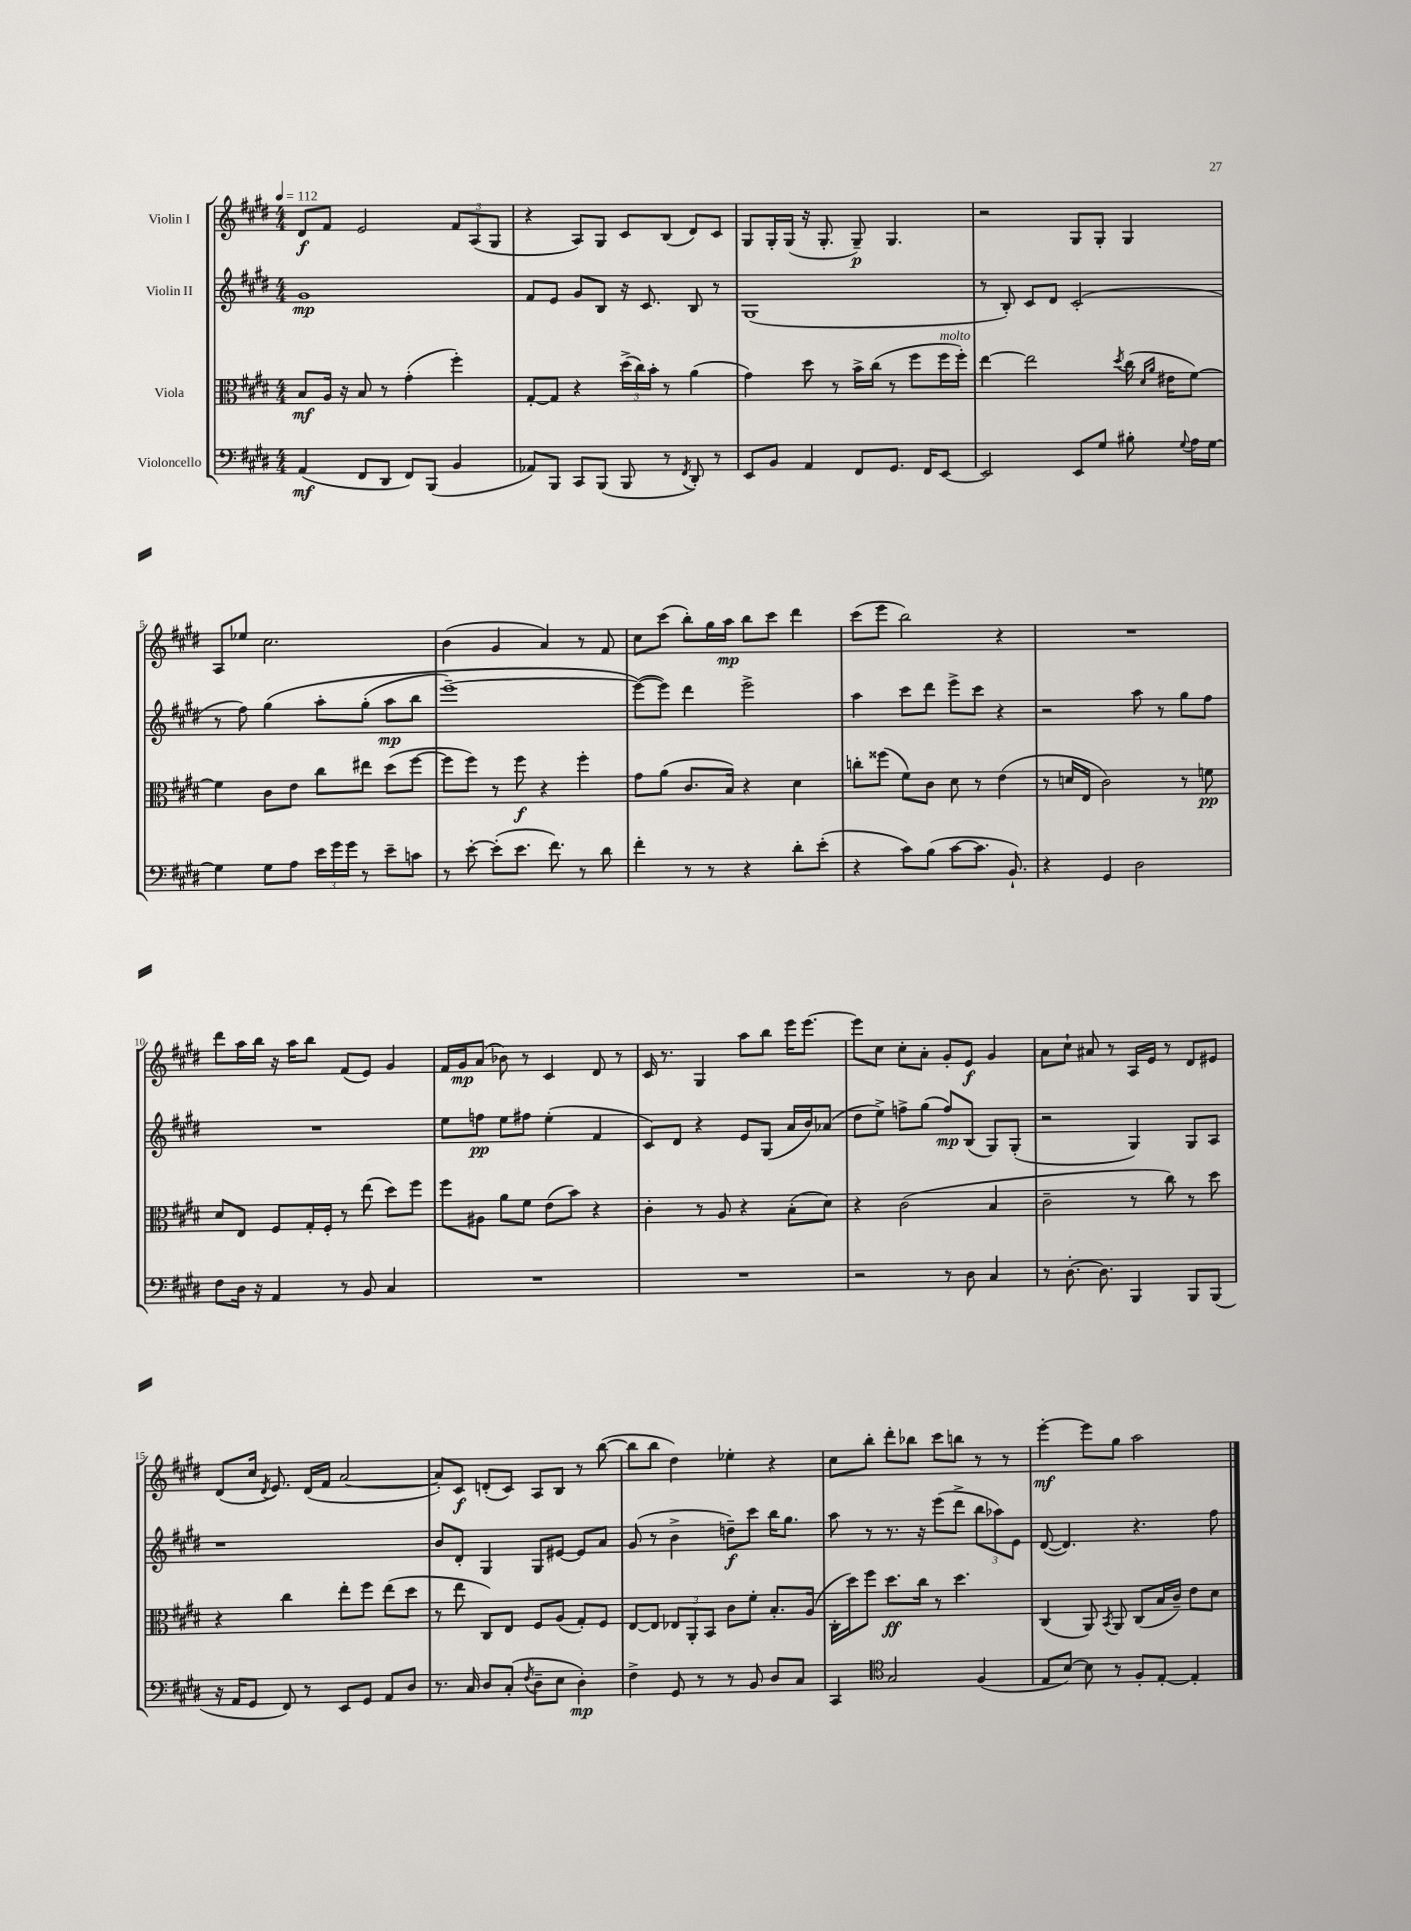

**kern	**kern	**kern	**kern
*staff4	*staff3	*staff2	*staff1
*clefF4	*clefC3	*clefG2	*clefG2
*k[f#c#g#d#]	*k[f#c#g#d#]	*k[f#c#g#d#]	*k[f#c#g#d#]
*M4/4	*M4/4	*M4/4	*M4/4
*MM112	*MM112	*MM112	*MM112
(4AA/	8B/L	1g#	8d#/L
.	16A/Jk	.	8f#/J
.	16r	.	.
8FF#/L	8B/	.	2e/
8DD#/J	8r	.	.
8FF#/L)	(4g#'\	.	.
(8BBB/J	.	.	.
4BB/	4ff#'\)	.	12f#/L
.	.	.	(12A/
.	.	.	12G#/J
=	=	=	=
8AA-/L)	[8G#'/L	8f#/L	4r
8BBB/J	8G#/]J	8e/J	.
8CC#/L	4r	8g#/L	8A/L)
(8BBB/J	.	8B/J	8G#/J
8BBB/	(24dd#^\LL	16r	8c#/L
.	24cc#\)	.	.
.	.	8.c#/	.
.	24b'\JJ	.	.
8r	8r	.	(8B/J
8qFF#/	.	.	.
8DD#'/)	(4a\	8B/	8d#/L)
8r	.	8r	8c#/J
=	=	=	=
8EE/L	4g#\)	(1G#	8G#/L
8BB/J	.	.	16G#'/L
.	.	.	(16G#/JJ
4AA/	8dd#\	.	16r
.	.	.	8.G#'/
.	8r	.	.
8FF#/L	16b^\LL	.	8G#~/)
.	(16cc#\JJ	.	.
8.GG#/J	8r	.	4.G#/
.	8ff#\L	.	.
16FF#/LK	.	.	.
[8EE/J	16ff#\L	.	.
.	16ff#'\JJ)	.	.
=	=	=	=
2EE/]	[4ee\	8r	2r
.	.	8B'/)	.
.	2ee\]	8c#/L	.
.	.	8d#/J	.
8EE/L	.	(2c#'/	8G#/L
8G#/J	.	.	8G#'/J
.	8qdd#/	.	.
8B#'\	(16cc#\	.	4G#/
.	16qqd#/LL	.	.
.	16qqa/JJ	.	.
.	16e#\LK	.	.
8qqG#/	.	.	.
16A\LL	[8f#\J)	.	.
[16G#\JJ	.	.	.
=	=	=	=
4G#\]	4f#\]	8r	8A/L
.	.	8ff#\)	8ee-/J
8G#\L	8c#\L	&(4gg#\	2.cc#\
8A\J	8e\J	.	.
24e\LL	8cc#\L	8aa'\L	.
24g#\	.	.	.
24g#\JJ	.	.	.
8r	8ee#\J	(8gg#'\J	.
8e~\L	(8dd#\L	8aa\L	.
8c\J	[8ff#\J	8bb\J	.
=	=	=	=
8r	8ff#\]L	[1eee~)	(4b\
[8e'\	8ff#\J)	.	.
(8e'\]L	8r	.	4g#/
8.e\J	8ff#\	.	.
.	4r	.	4a/)
8.f#\)	.	.	.
8r	4ff#'\	.	8r
8d#\	.	.	8f#/
=	=	=	=
4f#'\	8g#\L	(8eee\_L&)	8cc#\L
.	(8a\J	8eee\]J)	(8ccc#\J
8r	8.c#/L	4ddd#\	8bb'\L)
8r	.	.	16gg#\L
.	16B/Jk)	.	16aa\JJ
4r	4r	2eee^\	8bb\L
.	.	.	8ccc#\J
8d#'\L	4d#\	.	4ddd#\
(8e'\J	.	.	.
=	=	=	=
4r	8cc'\L	4aa\	(8ccc#\L
.	(8ff##\J	.	8eee\J
8c#\L)	8f#\L)	8ccc#\L	2bb\)
(8B\J	8c#\J	8ddd#\J	.
[8c#\L	8d#\	8eee^\L	.
8.c#\]J	8r	8ccc#\J	.
.	(4e\	4r	4r
8.BB`/)	.	.	.
=	=	=	=
4r	8r	2r	1r
.	16d/LL	.	.
.	16E/JJ	.	.
4GG#/	2c#\)	.	.
2D#\	.	8aa\	.
.	.	8r	.
.	8r	8gg#\L	.
.	8f\	8ff#\J	.
=	=	=	=
8F#\L	8d#/L	1r	8ddd#\L
16D#\Jk	8E/J	.	16aa\L
16r	.	.	16bb\JJ
4AA/	8F#/L	.	16r
.	.	.	16aa\LK
.	16G#'/L	.	8bb\J
.	16F#'/JJ	.	.
8r	8r	.	(8f#/L
8BB/	(8ee\	.	8e/J)
4C#/	8dd#\L)	.	4g#/
.	8ff#\J	.	.
=	=	=	=
1r	8ff#\L	8ee\L	16f#/LL
.	.	.	16g#/J
.	8A#\J	8ff\J	(8a/J
.	8a\L	8ee\L	8b-\)
.	8f#\J	8ff#\J	8r
.	(8e\L	(4ee'\	4c#/
.	8b\J)	.	.
.	4r	4f#/	8d#/
.	.	.	8r
=	=	=	=
1r	4c#'\	8c#/L)	16c#/
.	.	.	8.r
.	.	8d#/J	.
.	8r	4r	4G#/
.	8A/	.	.
.	4r	8e/L	8aa\L
.	.	(8G#/J	8bb\J
.	(8B'\L	16a/LL	16eee\LK
.	.	16b/J)	[8.eee\J
.	8d#\J)	(8a-/J	.
=	=	=	=
2r	4r	8dd#\L	8eee\]L
.	.	8ee^\J)	8cc#\J
.	(2c#\	8ff^\L	8cc#'\L
.	.	(8gg#\J	8a'\J
8r	.	8ff/L)	8g#'/L
8D#\	.	(8B/J	8e/J
4C#/	4B/	8G#/L)	4g#/
.	.	(8G#'/J	.
=	=	=	=
8r	2c#~\	2r	8a\L
[8.D#'\	.	.	8cc#`\J
.	.	.	8a#/
8.D#\]	.	.	.
.	.	.	8r
4BBB/	8r	4G#/)	16A/LL
.	.	.	16e/JJ
.	8cc#\)	.	8r
8BBB/L	8r	8G#/L	8d#/L
(8BBB/J	8dd#\	8A/J	8e#/J
=	=	=	=
16r	4r	1r	(8d#/L
16AA/LK	.	.	.
8GG#/J	.	.	16cc#/Jk
.	.	.	8qd#/
.	.	.	8.e/)
8FF#/)	4cc#\	.	.
8r	.	.	(16d#/LL
.	.	.	16f#/JJ
8EE/L	8ee'\L	.	[2a/
8GG#/J	8ff#\J	.	.
8AA/L	(8ee\L	.	.
8D#/J	8dd#\J	.	.
=	=	=	=
8.r	8r	8b/L	8a'/]L)
.	8ee\	8d#'/J	8c#/J
16C#/	.	.	.
8D#/L	8C#/L)	4G#/	(8d'/L
(8C#'/J	8E/J	.	8c#/J)
8qF#/	.	.	.
8D#~\L	8F#/L	8G#/L	8A/L
8E\J	(8A/J	[8e#/J	8B/J
4D#'\)	8G#'/L)	8e#/]L	8r
.	8F#/J	8a/J	([8bb\
=	=	=	=
4F#^\	[8E/L	(8g#/	8bb\]L
.	8E/]J	8r	8bb\J
8GG#/	12E-/L	4b^\	4dd#\)
.	12AA'/	.	.
8r	.	.	.
.	12BB/J	.	.
8r	8c#\L	8dd~\L)	4ee-'\
8BB/	8f#'\J	8ccc#\J	.
8D#/L	8.B'/L	16bb\LK	4r
.	.	8.gg#\J	.
8C#/J	.	.	.
.	(16A/Jk	.	.
=	=	=	=
4CC#/	16C#'\LL	8aa\	8cc#\L
.	16dd#\J)	.	.
.	8ff#\J	8r	8bb'\J
*clefC4	*	*	*
2G#/	8.dd#\L	8.r	8ddd#'\L
.	.	.	8bb-\J
.	16cc#\Jk	16r	.
.	8r	(8eee\L	8ccc#\L
.	4.dd#\	8ddd#^\J	8bb\J
(4F#/	.	12bb\L	8r
.	.	12aa-\)	.
.	.	.	8r
.	.	12e\J	.
=	=	=	=
8E/L	(4C#/	([8d#/	[4eee'\
[8B/J)	.	4.d#/])	.
8B\]	8AA/)	.	8eee\]L
.	8qBB/	.	.
8r	8AA/	.	8gg#\J
8F#'/L	(8C#/L	4.r	2aa\
[8E'/J	16B/L	.	.
.	16c#~/JJ)	.	.
4E'/]	8e\L	.	.
.	8d#\J	8ff#\	.
==	==	==	==
*-	*-	*-	*-
